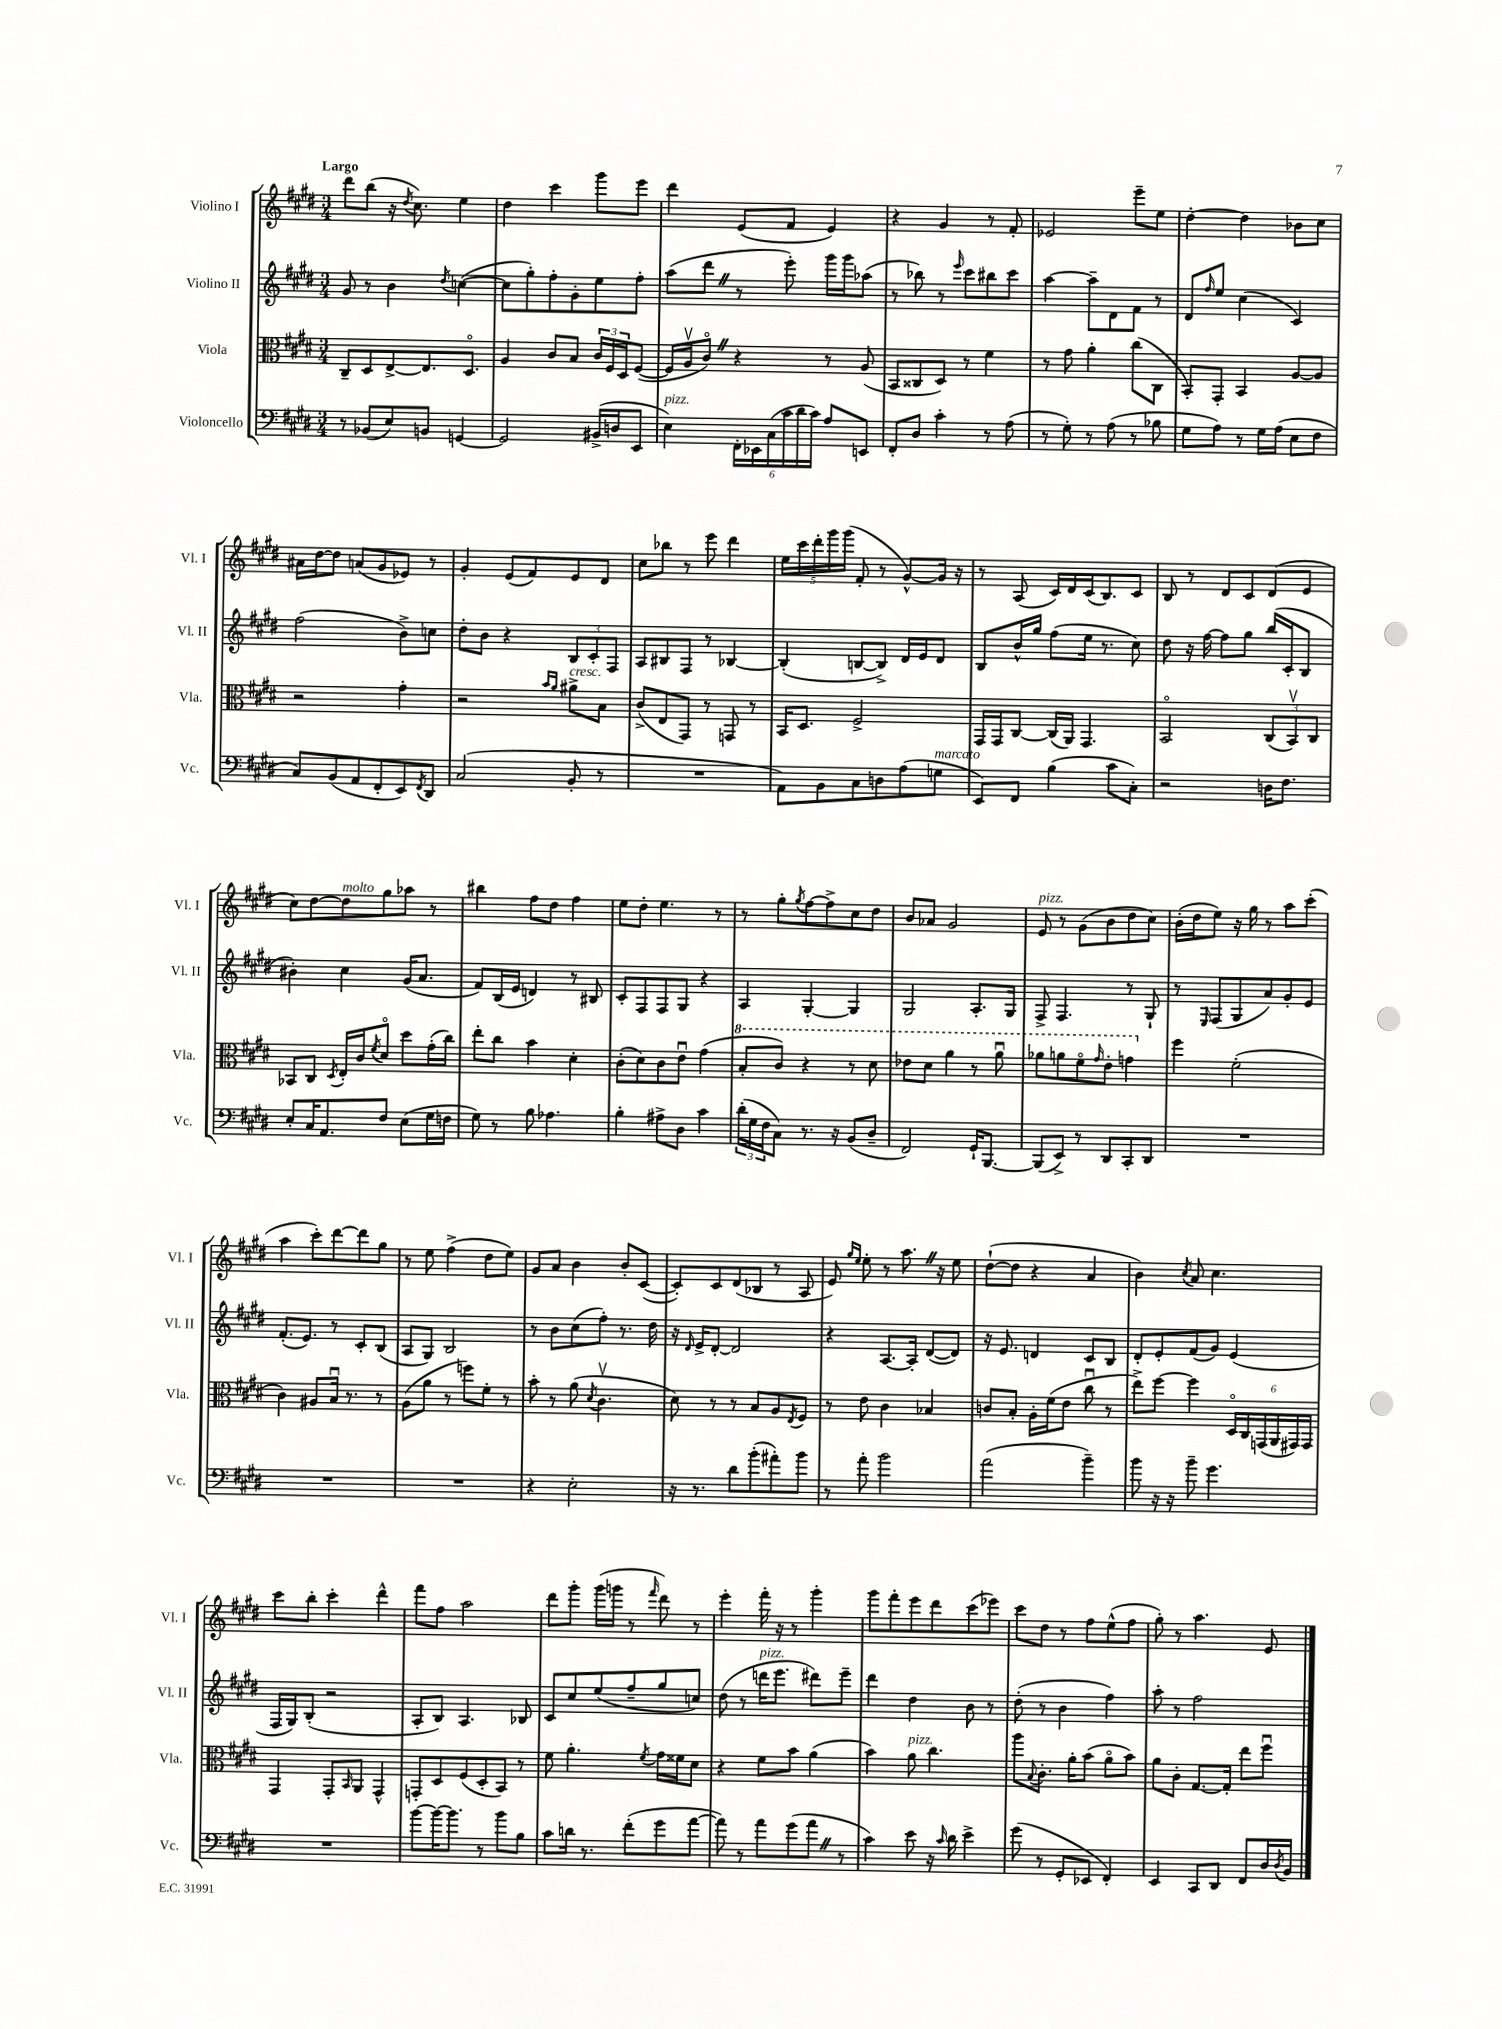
<<
\new StaffGroup <<
\new Staff = "s0" \with { instrumentName = "Violino I" shortInstrumentName = "Vl. I" } {
    \clef treble \key e \major \numericTimeSignature \time 3/4 \tempo "Largo"
    dis'''8 b''8( r16 \acciaccatura { dis''8 } cis''8.) e''4 |
    dis''4 cis'''4 gis'''8 e'''8 |
    dis'''4 e'8( fis'8 e'4) |
    r4 gis'4 r8 fis'8-. |
    ees'2 e'''8-- e''8 |
    dis''4~-. dis''4 bes'8 cis''8 |
    ais'16 dis''16~ dis''8 a'8( gis'8 ees'8) r8 |
    gis'4-. e'8( fis'8) e'8 dis'8 |
    cis''8 bes''8 r8 e'''8 dis'''4 |
    \tuplet 5/4 { e''16 cis'''16 dis'''16-. gis'''16 gis'''16( } fis'8-. r8 gis'8~-^) gis'16 r16 |
    r8 a8( cis'16) dis'16 cis'16( b8.) cis'8 |
    b8 r8 dis'8 cis'8 dis'8( e'8 |
    cis''8) dis''8~ dis''8^\markup { \italic "molto" } gis''8 aes''8 r8 |
    bis''4 fis''8 dis''8 fis''4 |
    e''8 dis''8-. e''4. r8 |
    r8 gis''8-. \acciaccatura { gis''8 } fis''8~ fis''8-> cis''8 dis''8 |
    b'8 aes'8 gis'2 |
    e'8^\markup { \italic "pizz." } r8 gis'8( b'8 dis''8 cis''8) |
    b'16-.( dis''16 e''8) r16 gis''16 r8 a''8 cis'''8-.( |
    a''4 cis'''8-.) dis'''8~ dis'''8 gis''8 |
    r8 e''8 fis''4->( dis''8 e''8) |
    gis'8 a'8 b'4 b'8-. cis'8~( |
    cis'8-.) cis'8 dis'8( bes8 r8 a8 |
    e'8) \grace { gis''16 e''16 } e''8-. r8 a''8. \once \override BreathingSign.text = \markup { \musicglyph "scripts.caesura.straight" } \breathe r16 e''8 |
    dis''8~-!( dis''8 r4 a'4 |
    b'4) \acciaccatura { cis''8 } a'8 cis''4. |
    cis'''8 b''8-. cis'''4-. dis'''4-^ |
    fis'''8 fis''8 a''2 |
    dis'''8 gis'''8-. gis'''16( g'''16 r8 \grace { fis'''16 } dis'''8) r8 |
    e'''4-. fis'''16-. r16 r8 gis'''4-. |
    gis'''8 fis'''8-. e'''8 dis'''8 cis'''8( ees'''8) |
    cis'''8 dis''8 r8 fis''8 e''8-^( fis''8 |
    gis''8-.) r8 a''4. e'8 \bar "|." |
}
\new Staff = "s1" \with { instrumentName = "Violino II" shortInstrumentName = "Vl. II" } {
    \clef treble \key e \major \numericTimeSignature \time 3/4
    gis'8 r8 b'4 \acciaccatura { dis''8 } c''4~( |
    c''8 gis''8-.) fis''8-. gis'8-. e''8 fis''8-. |
    a''8( dis'''8 \once \override BreathingSign.text = \markup { \musicglyph "scripts.caesura.straight" } \breathe r8 e'''8-.) gis'''16 gis'''16 aes''8( |
    r8 bes''8) r8 \grace { e'''16 } cis'''8 bis''8 cis'''8 |
    a''4~ a''8-- dis'8 fis'8 r8 |
    dis'8 \grace { fis''16 } e''8 cis''4( cis'4) |
    fis''2( b'8->) c''8 |
    dis''8-. b'8 r4 \tuplet 3/2 { b8 cis'8-. fis8 } |
    a8 bis8 fis8 r8 bes4~ |
    bes4-.( b8~ b8->) dis'16 e'16 dis'8 |
    b8 b'16-^ gis''16 fis''8( e''16 r8. cis''8) |
    dis''8 r16 fis''16~ fis''8 gis''8 b''16( cis'16-. b8 |
    bis'4-.) cis''4 gis'16( a'8. |
    fis'8) b16( e'16 d'4) r8 bis8 |
    cis'8-. fis8 fis8 gis8 r4 |
    a4 gis4~-. gis4 |
    gis2 a8.-. gis16 |
    fis8-> fis4. r8 gis8-! |
    r8 \grace { e16 } fis8( gis8 a'8) gis'8-. e'8 |
    fis'8.-.( e'8.) r8 cis'8-. b8( |
    a8 gis8) b2 |
    r8 b'8 cis''8( fis''8-.) r8. dis''16 |
    r16 \grace { dis'16 } e'16-> dis'8~-. dis'2 |
    r4 a8.~ a16-. dis'8~( dis'8) |
    r16 e'8. d'4 cis'8 b8 |
    dis'8-. e'8-. fis'8( gis'8) e'4( |
    fis16 gis16) b8-.( r2 |
    a8-. b8) a4. bes8 |
    cis'8 cis''8 e''8( fis''8-- gis''8 c''8) |
    dis''8( r8 d'''16^\markup { \italic "pizz." } e'''8. dis'''8) e'''8-- |
    dis'''4 dis''4 b'8 r8 |
    dis''8-.( r8 b'4 fis''4) |
    a''8-. r8 fis''2 \bar "|." |
}
\new Staff = "s2" \with { instrumentName = "Viola" shortInstrumentName = "Vla." } {
    \clef alto \key e \major \numericTimeSignature \time 3/4
    cis8-- dis8 e8~-> e8. dis8.\flageolet |
    a4 cis'8 b8 \tuplet 3/2 { cis'16 fis16 dis16 } fis8~( |
    fis16 a16\upbow cis'8\flageolet) \once \override BreathingSign.text = \markup { \musicglyph "scripts.caesura.straight" } \breathe r4 r8 a8( |
    b,8 cisis8 dis8) r8 fis'4 |
    r8 gis'8 a'4-. cis''8( cis8 |
    b,8-.) gis,8-. b,4 a8~ a8 |
    r2 gis'4-. |
    r2 \grace { b'16 a'16 } ais'8->^\markup { \italic "cresc." } b8 |
    cis'8->( e8 gis,8) r8 g,8 r8 |
    b,16 dis8. fis2-> |
    gis,16 gis,16 cis8~ cis16( a,16) gis,4. |
    b,2\flageolet \tuplet 3/2 { cis8( b,8\upbow) cis8 } |
    bes,8 cis8 \acciaccatura { dis8 } e16-. cis'16 \acciaccatura { fis'8 } dis'8\flageolet dis''8 gis'16-.( cis''16) |
    e''8-. cis''8 b'4 dis'4-. |
    cis'8-.( dis'8) cis'8 e'8\downbow gis'4( |
    \ottava #1 b'8-. cis''8) r4 r8 dis''8 |
    ees''8 dis''8 a''4 r8 a''8\downbow |
    aes''8 a''8 fis''8\flageolet \grace { gis''16 } e''8-. g''4 \ottava #0 |
    fis''4 fis'2-.( |
    cis'4) ais8 b16\downbow r8. r8 |
    a8( a'8 r8 f''8) fis'8-. r8 |
    b'8-. r8 a'8( \acciaccatura { dis'8 } cis'4.\upbow |
    dis'8) r8 r8 b8 a8 \acciaccatura { e8 } fis8 |
    r8 e'8 cis'4 bes4 |
    c'8 b8-. a16-. fis'16( e'8 cis''8\downbow r8 |
    e''8->) fis''8~ fis''4 \tuplet 6/4 { dis16\flageolet cis16 g,16( a,16 gis,16) gis,16 } |
    gis,4 gis,8-. \grace { b,16 } a,8 gis,4-^ |
    g,8-. dis8 fis8( dis8-. b,8) r8 |
    fis'8 a'4.-. \acciaccatura { fis'8 } gis'16 fisis'16 dis'8 |
    r4 fis'8 b'8 a'4( |
    b'4) a'8^\markup { \italic "pizz." } cis''4. |
    a''8 \appoggiatura { b8 } cis'8.-. a'16-. b'8( a'8\flageolet b'8) |
    a'8 cis'8-. gis8.~ gis16-. e''8 fis''8\downbow \bar "|." |
}
\new Staff = "s3" \with { instrumentName = "Violoncello" shortInstrumentName = "Vc." } {
    \clef bass \key e \major \numericTimeSignature \time 3/4
    r8 bes,8( e8) b,8 g,4~ |
    g,2 bis,16->( d16 e,8 |
    e4^\markup { \italic "pizz." }) \tuplet 6/4 { fis,16-. ees,16 cis16( cis'16 dis'16 cis'16) } a8 e,8 |
    fis,8-. dis8 cis'4-. r8 a8( |
    r8 gis8-.) r8 a8( r8 bes8 |
    gis8 a8) r8 gis16 a16( e8 fis8 |
    cis8) b,8( a,8 fis,8-. e,8) \acciaccatura { fis,8 } dis,8 |
    cis2( b,8-. r8 |
    R2. |
    a,8) b,8 cis8 d8 a8( g8^\markup { \italic "marcato" } |
    e,8) fis,8 b4( cis'8 cis8-.) |
    r2 d16 fis8. |
    e8-. cis16 a,8. fis8 e8( gis16 f16 |
    gis8) r8 b8 aes4. |
    b4-. ais8-> dis8 cis'4 |
    \tuplet 3/2 { dis'16-.( gis16 fis16 } cis8) r8. r16 b,8( dis8-- |
    fis,2) gis,16-! b,,8.~ |
    b,,8( e,8->) r8 dis,8 cis,8-. dis,8 |
    R2. |
    R2. |
    R2. |
    r4 e2-. |
    r16 r8. dis'8 b'8-.( ais'8-.) b'8 |
    r8 a'8-. b'2 |
    a'2( b'4--) |
    b'8 r16 r16 b'8-- gis'4. |
    R2. |
    b'8~ b'16~ b'8. r8 b'8 b8 |
    cis'8 d'16 r8. fis'8-.( gis'8 a'8~ |
    a'8) r8 a'8 gis'8( a'8 \once \override BreathingSign.text = \markup { \musicglyph "scripts.caesura.straight" } \breathe r8 |
    cis'4) e'8 r16 \grace { cis'16 } dis'16 e'4-> |
    gis'8( r8 gis,8-. ees,8 fis,4-.) |
    e,4 cis,8 dis,8 fis,8 dis16 \acciaccatura { dis8 } b,16 \bar "|." |
}
>>
>>
\layout { \context { \Score \remove "Bar_number_engraver" } }
